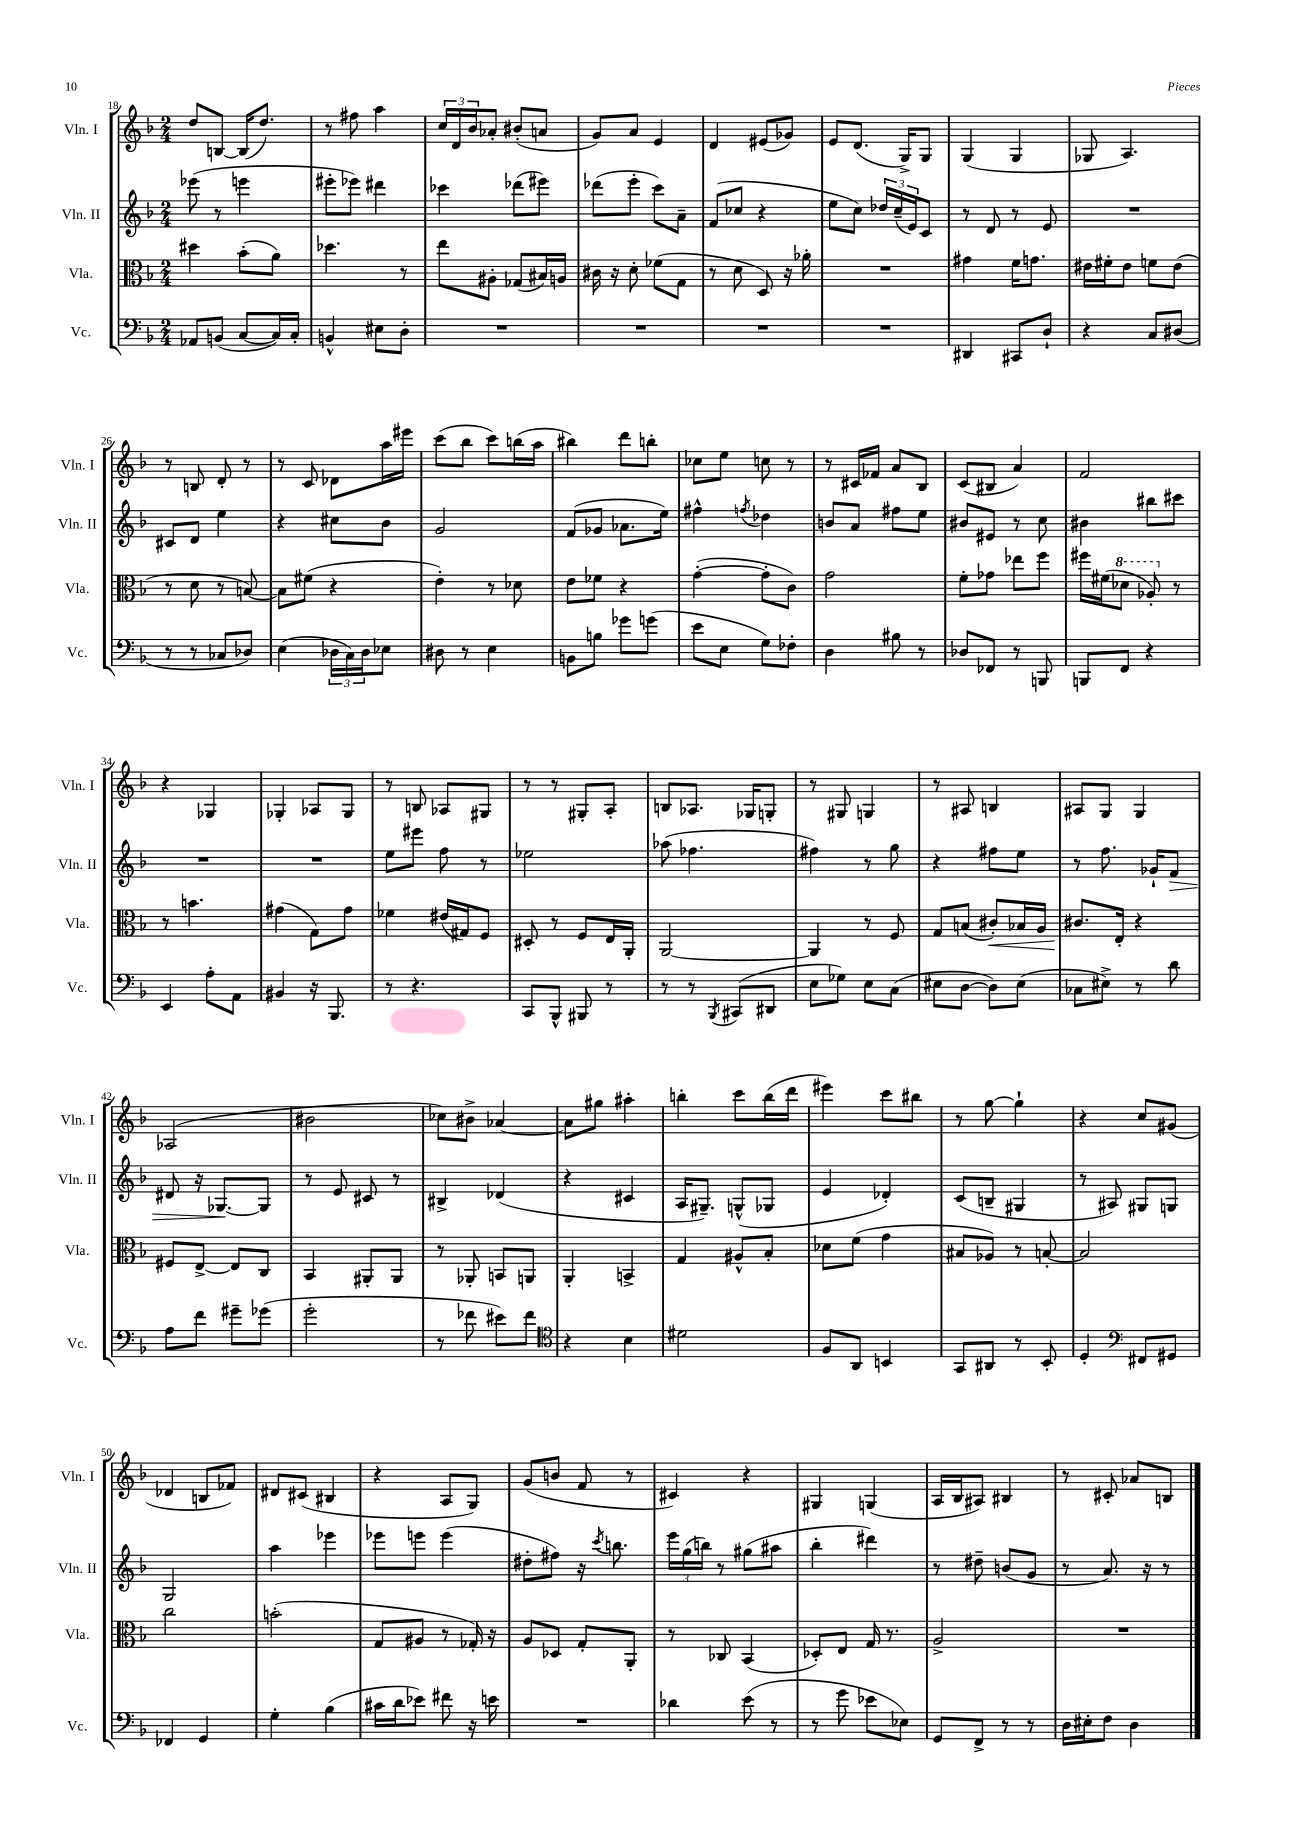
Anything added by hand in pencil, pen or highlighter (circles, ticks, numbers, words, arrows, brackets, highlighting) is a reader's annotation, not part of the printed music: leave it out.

**kern	**kern	**kern	**kern
*staff4	*staff3	*staff2	*staff1
*clefF4	*clefC3	*clefG2	*clefG2
*k[b-]	*k[b-]	*k[b-]	*k[b-]
*M2/4	*M2/4	*M2/4	*M2/4
8AA-	4dd#	(8eee-	8dd
(8BB	.	8r	[8B
[8C	(8b-'	4eee	(16B]
.	.	.	8.dd)
16C])	8a)	.	.
16C'	.	.	.
=	=	=	=
4BB^^	4.dd-	8eee#'	8r
.	.	8eee-)	8ff#
8E#	.	4ddd#	4aa
8D'	8r	.	.
=	=	=	=
2r	8ee	4ccc-	24cc
.	.	.	24d
.	.	.	24b-
.	8A#'	.	8a-'
.	(8G-	(8ddd-	(8b#'
.	16B#)	8eee#)	8a
.	16A	.	.
=	=	=	=
2r	16c#	(8ddd-	8g)
.	16r	.	.
.	8d'	8eee'	8a
.	(8f-	8ccc)	4e
.	8G	8a~	.
=	=	=	=
2r	8r	(8f	4d
.	8d	8cc-	.
.	8D)	4r	(8e#
.	16r	.	8g-)
.	16a-'	.	.
=	=	=	=
2r	2r	8ee	8e
.	.	8cc)	(8.d
.	.	24dd-	.
.	.	(24cc~	.
.	.	.	16G^)
.	.	24e)	.
.	.	8c	8G
=	=	=	=
4DD#	4g#	8r	(4G
.	.	8d	.
8CC#	16f	8r	4G
.	8.g	.	.
8D`	.	8e	.
=	=	=	=
4r	16e#	2r	8G-
.	16f#'	.	.
.	8e#	.	4.A)
8C	8f	.	.
(8D#	(8e#	.	.
=	=	=	=
8r	8r	8c#	8r
8r	8d	8d	8B
8C-	8r	4ee	8d'
8D-)	[8B)	.	8r
=	=	=	=
(4E	8B]	4r	8r
.	(8f#	.	8c
24D-	4r	8cc#	8d-
24C)	.	.	.
24D-	.	.	.
8E-	.	8b-	16aa
.	.	.	16eee#
=	=	=	=
8D#	4e')	2g	(8ccc
8r	.	.	8bb-
4E	8r	.	8ccc)
.	8d-	.	(16bb
.	.	.	16aa
=	=	=	=
8BB	8e	(8f	4bb#)
8B	8f-	8g-	.
8g-	4r	8.a-	8ddd
(8g	.	.	8bb'
.	.	16ee)	.
=	=	=	=
8e	([4g'	4ff#^^	8cc-
8E	.	.	8ee
.	.	8qff	.
8G)	8g']	4dd-	8cc
8F-'	8c)	.	8r
=	=	=	=
4D	2g	8b	8r
.	.	8a	16c#
.	.	.	16f-
8B#	.	8ff#	8a
8r	.	8ee	8B-
=	=	=	=
8D-	8f'	8b#	(8c
8FF-	8g-	8e#	8B#
8r	8ee-	8r	4a)
8BBB	8ff	8cc	.
=	=	=	=
8BBB	16ff#	4b#	2f
.	(16f#	.	.
8FF	8dd-	.	.
4r	8a-')	8bb#	.
.	8r	8ccc#	.
=	=	=	=
4EE	8r	2r	4r
.	4.b	.	.
8A'	.	.	4G-
8AA	.	.	.
=	=	=	=
4BB#	(4g#	2r	4G-'
16r	8G)	.	8A-
8.BBB-	.	.	.
.	8g#	.	8G-
=	=	=	=
8r	4f-	8ee	8r
4.r	.	8eee#	8B
.	(16e#	8ff	8A-
.	16G#)	.	.
.	8F	8r	8G#
=	=	=	=
8CC	8D#'	2ee-	8r
8BBB-^^	8r	.	8r
8BBB#	8F	.	8G#'
8r	16E	.	8A'
.	16AA'	.	.
=	=	=	=
8r	[2AA	(8aa-	8B
8r	.	4.ff-	8.A-
8qBBB-	.	.	.
(8CC#	.	.	.
.	.	.	16G-
8DD#	.	.	8G'
=	=	=	=
8E	4AA]	4ff#)	8r
8G-)	.	.	8G#
8E	8r	8r	4G
(8C	8F	8gg	.
=	=	=	=
8E#	8G	4r	8r
[8D	(8B	.	8A#
8D])	8c#')	8ff#	4B
(8E#	16B-	8ee	.
.	16A	.	.
=	=	=	=
8C-	8.c#	8r	8A#
8E#^)	.	8.ff	8G
.	16E'	.	.
8r	4r	.	4G
.	.	16g-`	.
8d	.	8f	.
=	=	=	=
8A	8F#	8d#	(2A-
8f	[8E^	16r	.
.	.	[8.G-	.
8g#~	8E]	.	.
(8g-	8C	8G-]	.
=	=	=	=
2g'	4BB-	8r	2b#
.	.	8e	.
.	8AA#'	8c#	.
.	8AA#	8r	.
=	=	=	=
8r	8r	4B#^	8cc-)
8f-	8AA-'	.	8b#^
8e#)	8BB	(4d-	[4a-
8f-	8AA	.	.
=	=	=	=
*clefC4	*	*	*
4r	4AA'	4r	8a-]
.	.	.	8gg#
4B-	4BB^	4c#	4aa#'
=	=	=	=
2d#	4G	16A	4bb'
.	.	8.G#~)	.
.	8A#^^	(8G^^	8ccc
.	8B-'	8G-	(16bb
.	.	.	16ddd
=	=	=	=
8F	8d-	4e	4eee#)
8AA	(8f	.	.
4BB	4g	4d-')	8ccc
.	.	.	8bb#
=	=	=	=
8GG	8B#	(8c	8r
8AA#	8A-)	8B~	[8gg
8r	8r	4G#	4gg`]
8BB-'	[8B'	.	.
=	=	=	=
4D'	2B]	8r	4r
.	.	8A#)	.
*clefF4	*	*	*
8FF#	.	8G#	8cc
8GG#	.	8G	(8g#
=	=	=	=
4FF-	2cc	2G	4d-
4GG	.	.	8B
.	.	.	8f-)
=	=	=	=
4G'	(2b'	4aa	8d#
.	.	.	(8c#
(4B-	.	4eee-	4B#
=	=	=	=
16c#	8G	8eee-	4r
16d	.	.	.
8e-)	8A#	8eee	.
8f#	8r	(4eee	8A
16r	16G-')	.	8G)
16e	16r	.	.
=	=	=	=
2r	8A	8dd#'	(8g
.	8D-	8ff#)	8b
.	8G'	16r	8f
.	.	8qccc	.
.	.	8.bb	.
.	8AA'	.	8r
=	=	=	=
4d-	8r	24eee	4c#)
.	.	(24gg	.
.	.	24bb)	.
.	8C-	8r	.
(8e	(4BB-	(8gg#	4r
8r	.	8aa#	.
=	=	=	=
8r	8D-')	4bb-'	4G#
8g	8E	.	.
8e-	16G	4ddd#)	(4G
.	8.r	.	.
8E-)	.	.	.
=	=	=	=
8GG	2A^	8r	16A
.	.	.	16B-
8FF^	.	8dd#~	8A#)
8r	.	(8b	4B#
8r	.	8g	.
=	=	=	=
16D	2r	8r	8r
16E#'	.	.	.
8F	.	8.a)	8c#'
4D	.	.	8a-
.	.	16r	.
.	.	8r	8B
==	==	==	==
*-	*-	*-	*-
